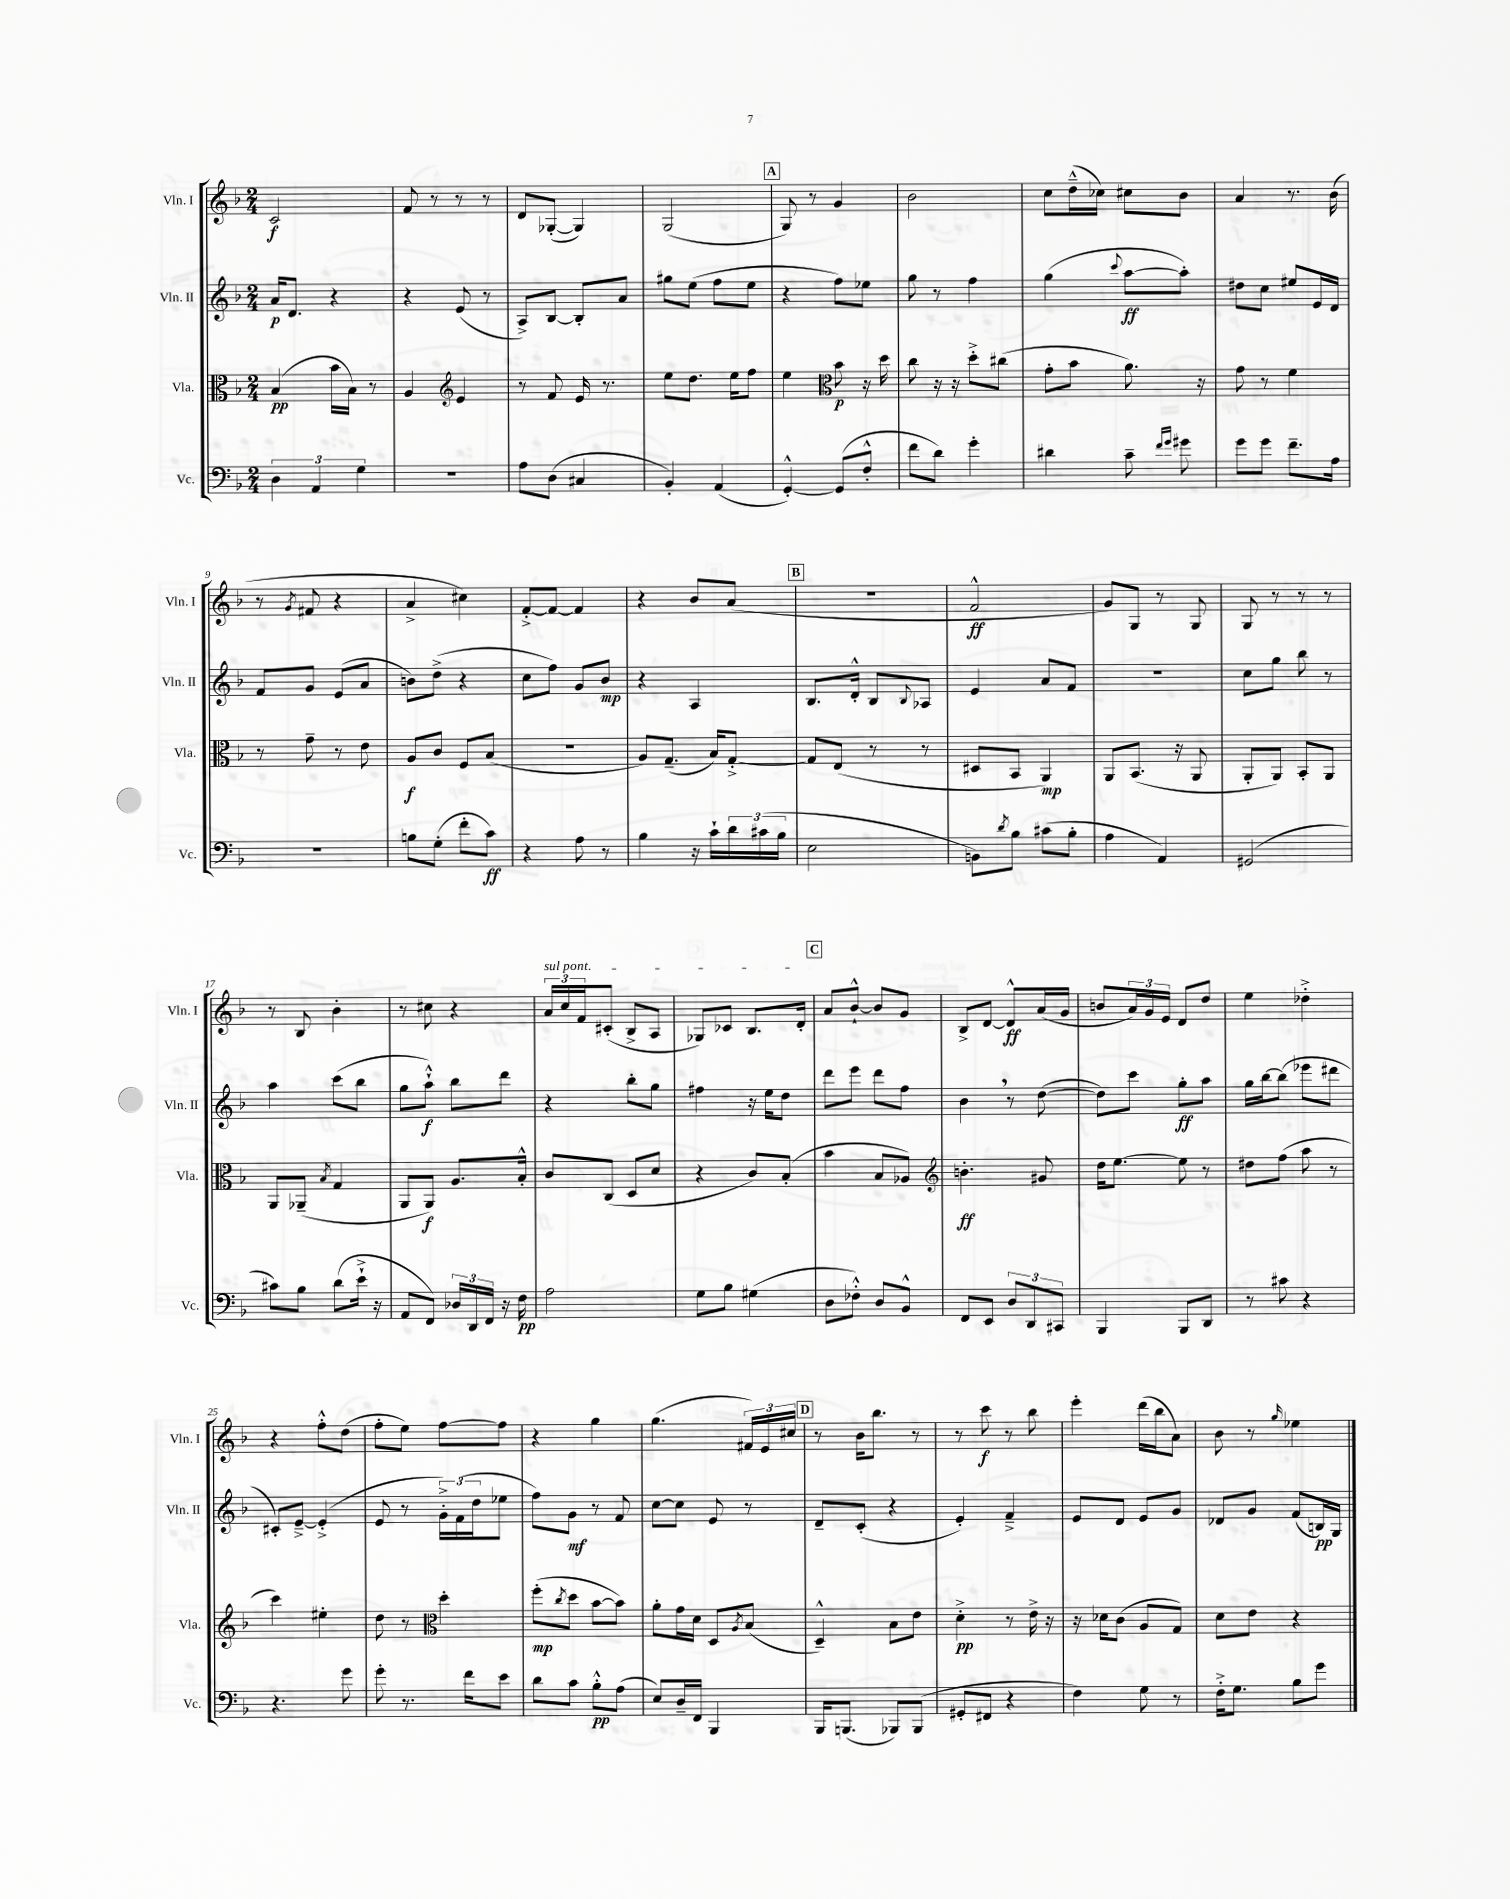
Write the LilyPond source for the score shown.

<<
\new StaffGroup <<
\new Staff = "s0" \with { instrumentName = "Vln. I" shortInstrumentName = "Vln. I" } {
    \clef treble \key f \major \numericTimeSignature \time 2/4
    c'2\f |
    f'8 r8 r8 r8 |
    d'8 ges8~-.( ges4) |
    g2( |
    \mark \markup { \box "A" } g8) r8 g'4 |
    bes'2 |
    c''8 d''16---^( ces''16) cis''8 bes'8 |
    a'4 r8. bes'16( |
    r8 \acciaccatura { g'8 } fis'8 r4 |
    a'4-> cis''4) |
    f'8~-.-> f'8~ f'4 |
    r4 bes'8 a'8( |
    \mark \markup { \box "B" } r2 |
    f'2-^\ff |
    g'8) g8 r8 g8 |
    g8 r8 r8 r8 |
    r8 bes8 bes'4-. |
    r8 cis''8 r4 |
    \tuplet 3/2 { \once \override TextSpanner.bound-details.left.text = \markup { \italic "sul pont." } a'16\startTextSpan c''16 f'16 } cis'8-.( bes8-> a8 |
    ges8) ces'8 bes8. d'16-.\stopTextSpan |
    \mark \markup { \box "C" } a'8 bes'8~-!-^ bes'8 g'8 |
    bes8-> d'8~ d'8-^\ff a'16( g'16 |
    b'8 \tuplet 3/2 { a'16) g'16 e'16 } d'8 d''8 |
    e''4 des''4-.-> |
    r4 f''8-.-^ d''8( |
    f''8-. e''8) f''8~ f''8 |
    r4 g''4 |
    g''4.( \tuplet 3/2 { fis'16) e'16 cis''16 } |
    \mark \markup { \box "D" } r8 bes'16 bes''8. r8 |
    r8 c'''8\f r8 bes''8 |
    e'''4-. d'''16( bes''16 a'8) |
    bes'8 r8 \grace { g''16 } ees''4 \bar "|." |
}
\new Staff = "s1" \with { instrumentName = "Vln. II" shortInstrumentName = "Vln. II" } {
    \clef treble \key f \major \numericTimeSignature \time 2/4
    a'16\p d'8. r4 |
    r4 e'8( r8 |
    a8->) bes8~ bes8-. a'8 |
    gis''8 e''8( f''8 e''8 |
    \mark \markup { \box "A" } r4 f''8) ees''8 |
    g''8 r8 f''4 |
    g''4( \appoggiatura { c'''8 } a''8~\ff a''8-.) |
    dis''8 c''8 eis''8 e'16 d'16 |
    f'8 g'8 e'8( a'8 |
    b'8) d''8->( r4 |
    c''8 f''8) g'8 bes'8\mp |
    r4 a4 |
    \mark \markup { \box "B" } bes8. d'16-.-^ bes8 \appoggiatura { bes8 } aes8 |
    e'4 a'8 f'8 |
    R2 |
    c''8 g''8 bes''8 r8 |
    a''4 c'''8( bes''8 |
    g''8 a''8-!-^\f) bes''8 d'''8 |
    r4 bes''8-. g''8 |
    fis''4 r16 e''16 d''8 |
    \mark \markup { \box "C" } d'''8 e'''8 d'''8 f''8 |
    bes'4 \breathe r8 d''8~( |
    d''8) c'''8 g''8-.\ff a''8 |
    g''16 bes''16~ bes''8( ees'''8 dis'''8 |
    cis'8-.) e'8~---> e'4-.->( |
    e'8 r8 \tuplet 3/2 { g'16-.->) f'16( d''16 } ees''8 |
    f''8) g'8\mf r8 f'8 |
    c''8~ c''8 e'8 r8 |
    \mark \markup { \box "D" } d'8-- c'8-.( r4 |
    e'4-.) f'4---> |
    e'8 d'8 e'8 g'8 |
    des'8 g'8 f'8( b16\pp) g16 \bar "|." |
}
\new Staff = "s2" \with { instrumentName = "Vla." shortInstrumentName = "Vla." } {
    \clef alto \key f \major \numericTimeSignature \time 2/4
    bes4\pp( bes'16 bes16) r8 |
    a4 \clef treble e'4 |
    r8 f'8 e'16 r8. |
    e''8 d''8. e''16 f''8 |
    \mark \markup { \box "A" } e''4 \clef alto bes'8\p r16 d''16 |
    c''8 r16 r16 d''8-.-> cis''8( |
    g'8-. bes'8 a'8.) r16 |
    g'8 r8 f'4 |
    r8 g'8-- r8 e'8 |
    a8\f c'8 f8 bes8( |
    R2 |
    a8) g8.--( bes16) g8~-.-> |
    \mark \markup { \box "B" } g8 e8( r8 r8 |
    dis8 bes,8 a,4\mp) |
    a,8 bes,8.( r16 a,8 |
    a,8-. a,8) bes,8-. a,8 |
    a,8 aes,8--( \acciaccatura { bes8 } g4 |
    a,8 a,8\f) a8. bes16-.-^ |
    c'8 c8( d8 d'8 |
    r4 c'8) bes8-.( |
    \mark \markup { \box "C" } bes'4 bes8 aes8) |
    \clef treble b'4.-.\ff gis'8 |
    d''16 e''8.~ e''8 r8 |
    dis''8 f''8( a''8 r8 |
    c'''4) eis''4-. |
    d''8 r8 \clef alto d''4-. |
    f''8-.\mp( \acciaccatura { c''8 } d''8 bes'8~ bes'8) |
    a'8-. g'16 d'16 d8 \acciaccatura { a8 } bes8( |
    \mark \markup { \box "D" } d4---^) bes8 e'8 |
    d'4-.->\pp r8 e'16-> r16 |
    r16 des'16 c'8( a8 g8) |
    d'8 e'8 r4 \bar "|." |
}
\new Staff = "s3" \with { instrumentName = "Vc." shortInstrumentName = "Vc." } {
    \clef bass \key f \major \numericTimeSignature \time 2/4
    \tuplet 3/2 { d4 a,4 g4 } |
    r2 |
    a8 d8( cis4 |
    bes,4-.) a,4( |
    \mark \markup { \box "A" } g,4~-.-^) g,8( f8-.-^ |
    f'8 d'8) g'4-. |
    dis'4 c'8-- \grace { f'16 g'16 } gis'8 |
    g'8 g'8 f'8.-- a16 |
    r2 |
    b8 g8-.( f'8-. c'8\ff) |
    r4 a8 r8 |
    bes4 r16 c'16-! \tuplet 3/2 { d'16 cis'16( bes16 } |
    \mark \markup { \box "B" } e2 |
    b,8) \acciaccatura { d'8 } bes8 cis'8( bes8-. |
    a4 a,4) |
    gis,2( |
    cis'8) bes8 d'8( e'16-!-> r16 |
    a,8 f,8) \tuplet 3/2 { des16 d,16 f,16 } r16 f16\pp |
    a2 |
    g8 bes8 gis4( |
    \mark \markup { \box "C" } d8 fes8-.-^) d8 bes,8-^ |
    f,8 e,8 \tuplet 3/2 { d8 d,8 cis,8 } |
    bes,,4 bes,,8 d,8 |
    r8 cis'8 r4 |
    r4. g'8 |
    g'8-. r8. f'16 e'8 |
    d'8 c'8 bes8-.-^\pp a8( |
    e8) d16-- f,16 bes,,4 |
    \mark \markup { \box "D" } bes,,16 b,,8.( bes,,8) bes,,8( |
    gis,8-. fis,8 r4 |
    f4) g8 r8 |
    f16-.-> g8. bes8 g'8 \bar "|." |
}
>>
>>
